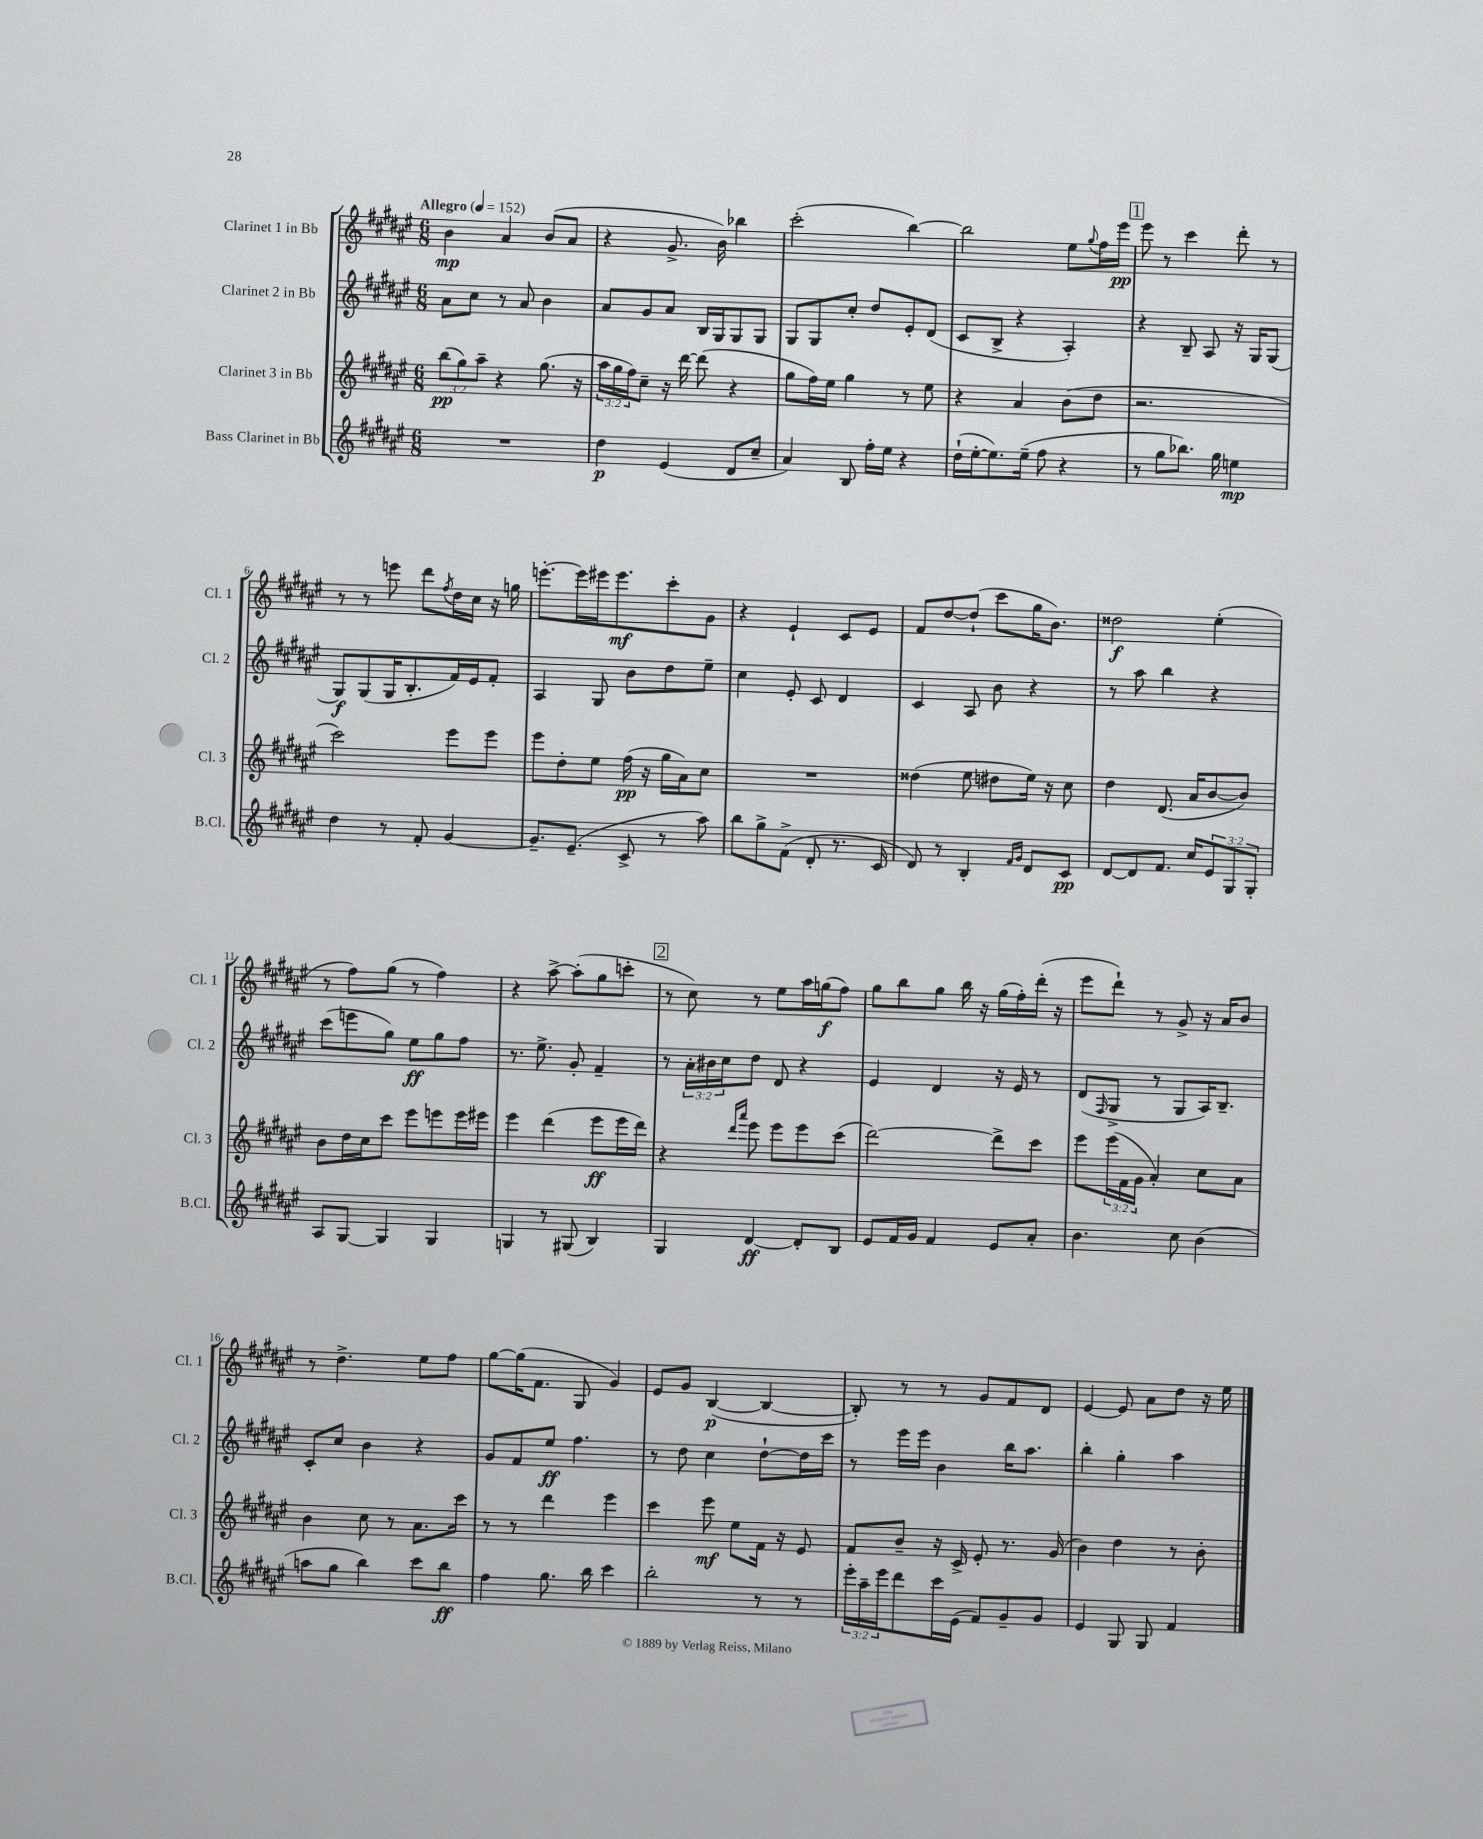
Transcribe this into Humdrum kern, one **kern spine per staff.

**kern	**kern	**kern	**kern
*staff4	*staff3	*staff2	*staff1
*clefG2	*clefG2	*clefG2	*clefG2
*k[f#c#g#d#a#e#]	*k[f#c#g#d#a#e#]	*k[f#c#g#d#a#e#]	*k[f#c#g#d#a#e#]
*M6/8	*M6/8	*M6/8	*M6/8
*MM152	*MM152	*MM152	*MM152
2.r	(12bb	8a#	4b
.	12gg#)	.	.
.	.	8cc#	.
.	12aa#~	.	.
.	4r	8r	4a#
.	.	8a#	.
.	(8.gg#	4b	(8b
.	.	.	8a#
.	16r	.	.
=	=	=	=
4dd#	24aa#	8a#	4r
.	24gg#	.	.
.	24ff#)	.	.
.	8cc#~	8g#	.
(4e#	16r	8a#	8.g#^
.	[16ddd#	.	.
.	(8ddd#]	16B	.
.	.	16G#	16b)
8d#	4r	8G#	4bb-
8cc#~	.	8G#	.
=	=	=	=
4a#)	8gg#	8G#	(2ccc#'
.	16ff#)	8G#	.
.	16ee#	.	.
8B	4gg#	8cc#'	.
16ff#'	.	8dd#	.
16ee#	.	.	.
4r	8r	8e#'	[4bb)
.	8ee#	(8d#	.
=	=	=	=
(16dd#`	4r	8c#	2bb]
[16ee#'	.	.	.
8.ee#])	.	8B^	.
.	4a#	4r	.
(16ee#~	.	.	.
8ff#	.	.	.
4r	(8b	4A#')	8ee#
.	.	.	8qqgg#
.	8dd#	.	16ff#
.	.	.	16eee#
=	=	=	=
8r	2.r	4r	8eee#
8gg#	.	.	8r
8.bb-)	.	8B~	4ccc#
.	.	8A#	.
16gg#	.	.	.
4ee	.	16r	8ddd#'
.	.	16G#	.
.	.	(8G#	8r
=	=	=	=
4dd#	2ccc#)	8G#)	8r
.	.	(8G#	8r
8r	.	16G#	8eee
.	.	8.B'	.
8f#'	.	.	8ddd#
.	.	.	8qff#
[4g#	8eee#	16f#)	16dd#
.	.	16e#	16cc#
.	8eee#	8f#'	16r
.	.	.	16gg
=	=	=	=
8.g#~]	8eee#	4A#	[8.eee'
.	8dd#'	.	.
(8.e#~	.	.	16eee]
.	8ee#	8G#	16eee#
.	.	.	8.eee#
8c#^	(16ff#	8b	.
.	16r	.	.
8r	16gg#	8dd#	8ccc#'
.	16a#)	.	.
8aa#)	8cc#	8ee#~	8g#
=	=	=	=
8bb	2.r	4cc#	4r
8gg#^	.	.	.
(8f#^	.	8e#'	4e#`
8d#'	.	8c#	.
8.r	.	4d#	8c#
.	.	.	8e#
16c#	.	.	.
=	=	=	=
8d#)	(4dd##	4c#	8f#
8r	.	.	[8dd#
4B'	8ee#	8A#	(8dd#`]
.	8dd#	8b	8ccc#
16qqf#	.	.	.
16qqg#	.	.	.
8d#	16ee#)	4r	16gg#
.	16r	.	8.b)
8c#	8cc#	.	.
=	=	=	=
[8d#	4dd#	8r	2dd##
8d#]	.	8aa#	.
8.f#	(8.d#	4bb	.
16cc#	16a#	.	.
12e#	[8b	4r	(4ee#'
12G#	.	.	.
.	8b])	.	.
12G#'	.	.	.
=	=	=	=
8A#	8b	(8ccc#	8r
[8G#	16dd#	8eee	8ff#)
.	16cc#	.	.
4G#]	8ccc#	8gg#)	(8gg#
.	8eee#	8ee#	8r
4G#	8eee	8gg#	4ff#)
.	16eee	8ff#	.
.	16eee#	.	.
=	=	=	=
4G	4eee#	8.r	4r
.	.	8.ee#^	.
8r	(4ddd#	.	[8aa#^
(8G#	.	8g#'	(8aa#']
4B)	8eee#	4f#~	8gg#
.	16eee#	.	8ccc'
.	16ddd#)	.	.
=	=	=	=
4G#	4r	8r	8r
.	.	24a#'	8cc#)
.	.	24b#	.
.	.	24cc#	.
.	16qqddd#	.	.
.	16qqaaa#	.	.
[4d#	8eee#	8dd#	8r
.	8eee#	8d#	8ee#
8d#']	8eee#	4r	16aa#
.	.	.	(16gg
8B	(8ccc#	.	8ff#)
=	=	=	=
8e#	[2ddd#)	4e#	8gg#
16f#	.	.	8bb
16g#	.	.	.
4f#	.	4d#	8gg#
.	.	.	16bb
.	.	.	16r
8e#	8ddd#^]	16r	(16gg#
.	.	16e#	16ff#')
8a#'	8ccc#	8r	(16ddd#'
.	.	.	16r
=	=	=	=
4.b	8eee#	(8d#	8eee#
.	.	16qqF#	.
.	(24eee#	8G#^	8ddd#`)
.	24f#	.	.
.	24g#	.	.
.	4a#')	8r	8r
8cc#	.	8G#	8g#^
(4b	8cc#	16A#)	16r
.	.	8.B~	16a#
.	8a#	.	8b
=	=	=	=
8aa	4b	8c#'	8r
8gg#	.	8cc#	4.dd#^
4bb)	8cc#	4b	.
.	8r	.	.
8ccc#	8.a#	4r	8ee#
8bb	.	.	8ff#
.	16ccc#	.	.
=	=	=	=
4ff#	8r	8g#	[8gg#
.	8r	8f#	(16gg#]
.	.	.	8.f#
8.gg#	4ddd#	8ee#	.
.	.	4.ff#	8G#
16bb	.	.	.
4ccc#	4eee#	.	4g#)
=	=	=	=
2bb'	4ccc#	8r	8e#
.	.	8dd#	8g#
.	8eee#	4cc#	([4B
.	8ee#	.	.
8r	16f#	[8dd#`	4B_
.	16r	.	.
8r	8e#	16dd#]	.
.	.	16ccc#	.
=	=	=	=
24eee#'	8f#	8r	8B'])
24aa#~	.	.	.
24eee#	.	.	.
8ddd#	8b~	16eee#	8r
.	.	16eee#	.
16ccc#	16r	4b	8r
(16e#	16c#^	.	.
8f#)	8e#'	.	8g#
8g#~	8.r	16bb	8f#
.	.	8.aa#	.
8g#	.	.	8d#
.	(16g#	.	.
=	=	=	=
4e#	4b)	4bb'	[4e#
8G#	4dd#	4gg#'	8e#]
8G#	.	.	8a#
4f#	8r	4aa#	8dd#
.	8b'	.	16r
.	.	.	16ee#
==	==	==	==
*-	*-	*-	*-
